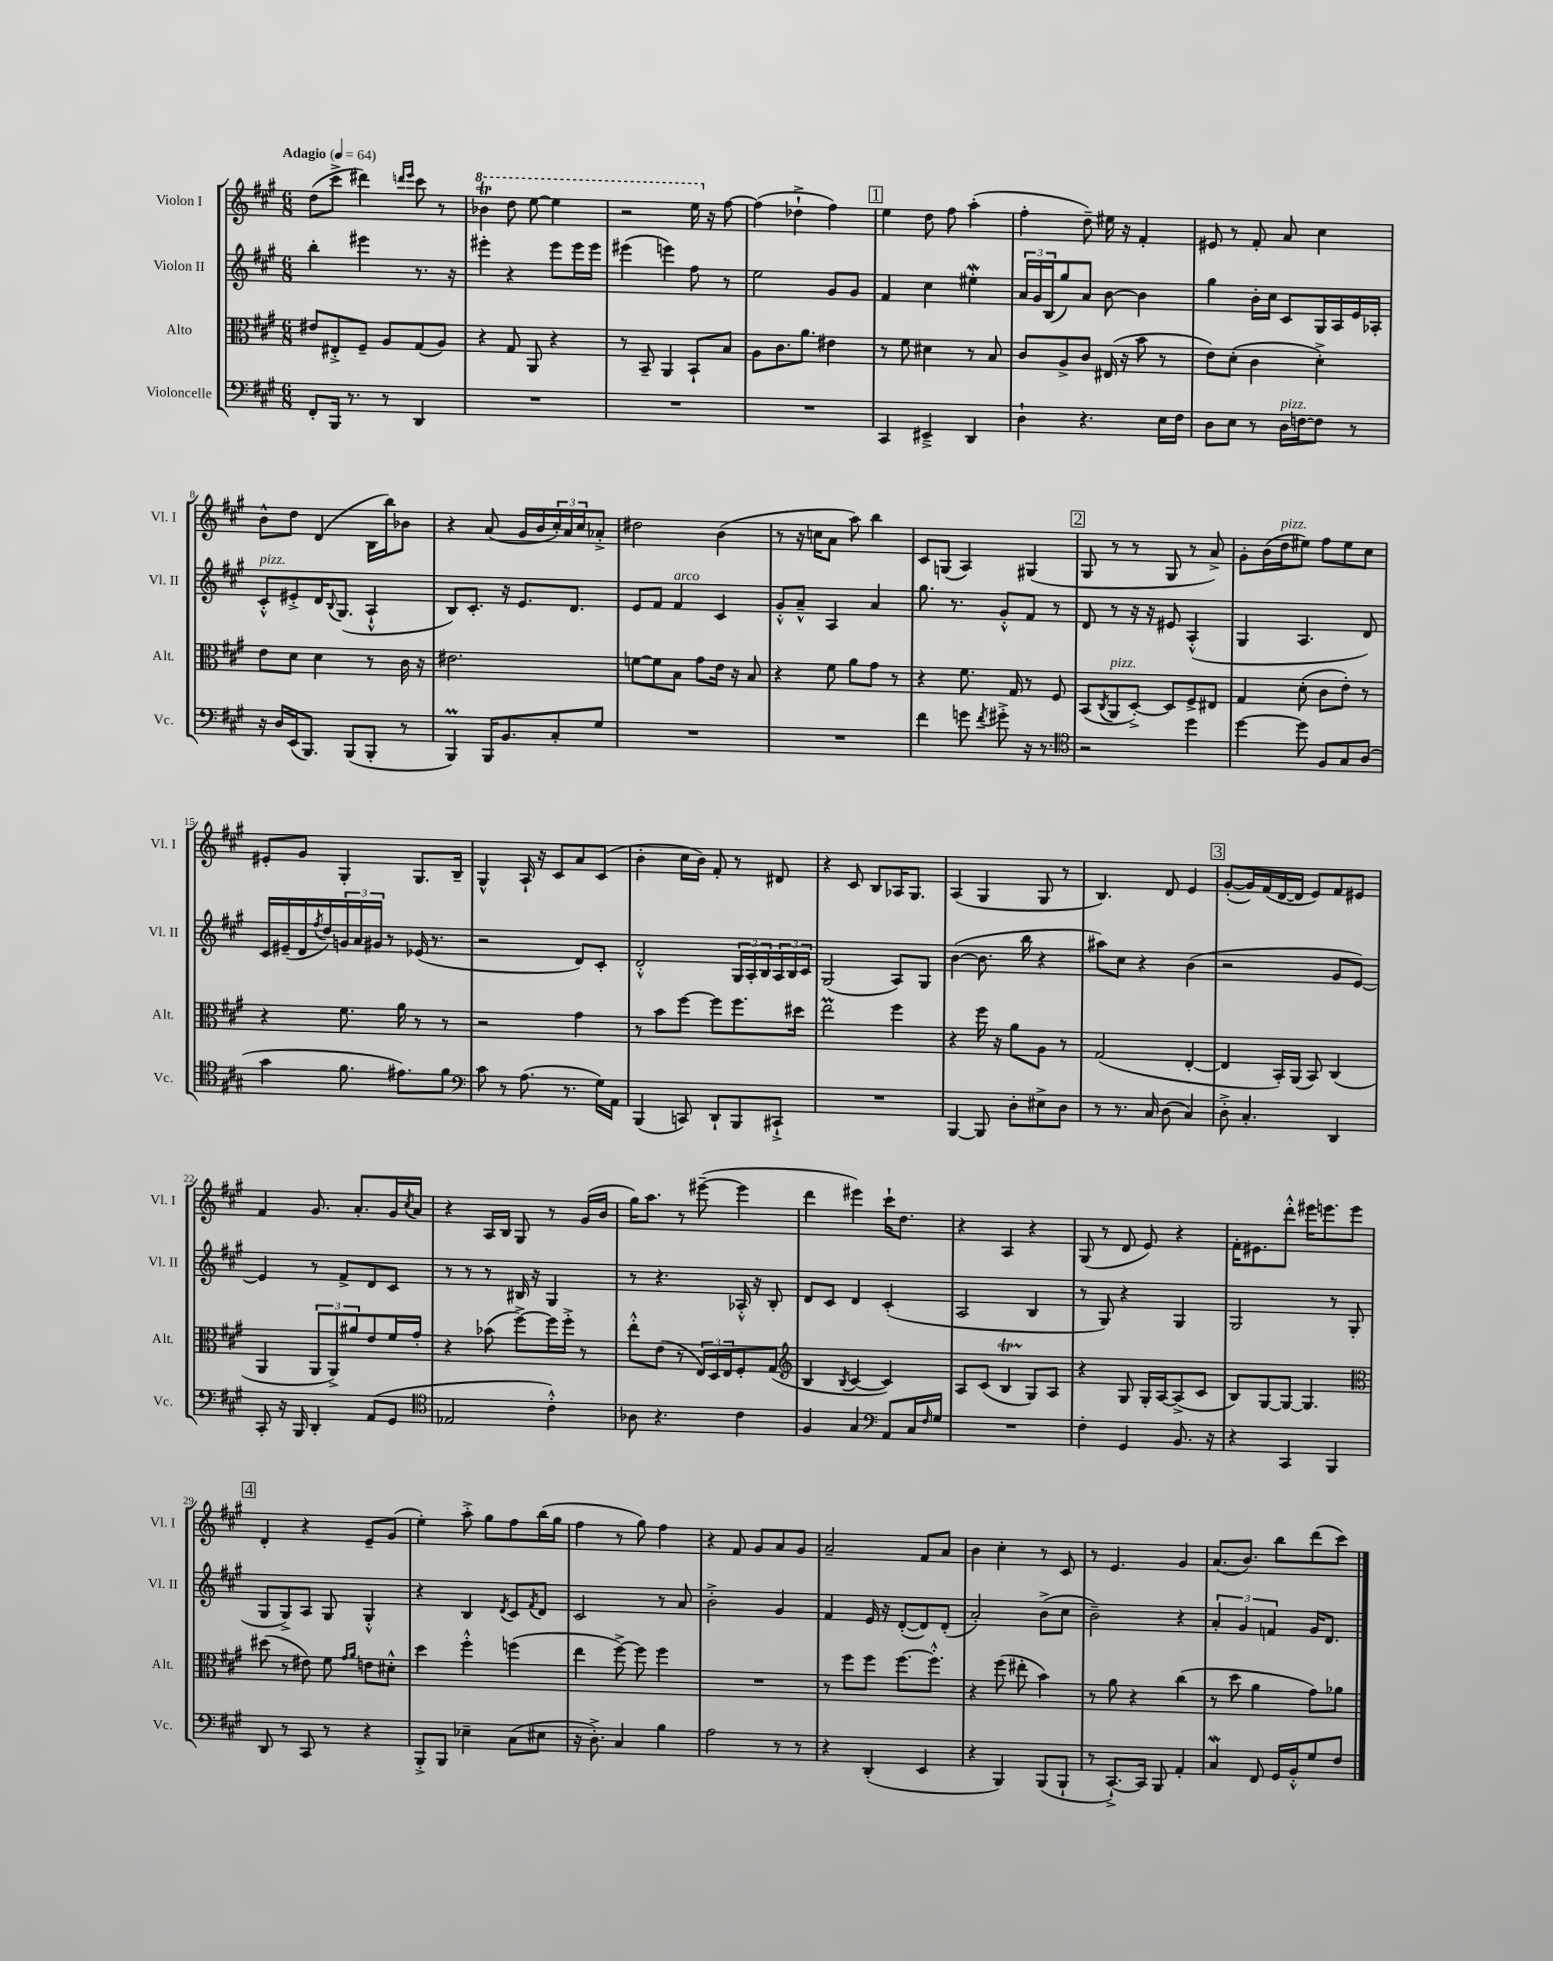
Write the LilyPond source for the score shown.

<<
\new StaffGroup <<
\new Staff = "s0" \with { instrumentName = "Violon I" shortInstrumentName = "Vl. I" } {
    \clef treble \key a \major \numericTimeSignature \time 6/8 \tempo "Adagio" 4 = 64
    d''8( cis'''8-> dis'''4) \grace { d'''16 e'''16 } cis'''8 r8 |
    \ottava #1 bes''4\trill d'''8 e'''8~ e'''4 |
    r2 e'''16 \ottava #0 r16 fis''8~ |
    fis''4( des''4-!-> fis''4) |
    \mark \markup { \box "1" } e''4 d''8 fis''8 a''4-.( |
    fis''4-. d''8--) eis''16 r16 fis'4-. |
    eis'8 r8 fis'8-. a'8 cis''4 |
    b'8-^ d''8 d'4( b16 b''16) bes'8 |
    r4 a'8( gis'16 b'16 \tuplet 3/2 { cis''16-.) a'16 cis''16 } aes'8-.-> |
    dis''2 b'4( |
    r8 r16 c''16 a'8 a''8) b''4 |
    cis'8 g8( a4) gis4( |
    \mark \markup { \box "2" } gis8 r8 r8 gis8 r8 a'8->) |
    gis'8-. b'16( d''16^\markup { \italic "pizz." } eis''8) fis''8 eis''8 cis''8 |
    eis'8-. gis'8 gis4-. gis8. b16-- |
    gis4-^ a16-! r16 cis'8 a'8 cis'8( |
    b'4-. cis''16 b'16) fis'8-. r8 dis'8 |
    r4 cis'8 b8 aes16 gis8. |
    a4( gis4 gis8 r8 |
    b4.) d'8 e'4 |
    \mark \markup { \box "3" } gis'8~-.( gis'16) fis'16( d'16~ d'16 e'8) fis'8 eis'8 |
    fis'4 gis'8. a'8.-. gis'16 \acciaccatura { cis''8 } a'16 |
    r4 a16 b16 gis8 r8 gis'16( b'16 |
    gis''16) a''8. r8 eis'''8~--( eis'''4 |
    d'''4 eis'''4) cis'''16-! d''8. |
    r4 a4 r4 |
    gis8( r8 d'8 e'8) r4 |
    fis'16-. eis'8. d'''8-.-^ eis'''16 e'''8. e'''8 |
    \mark \markup { \box "4" } d'4-. r4 e'8-- gis'8( |
    e''4-.) a''8-.-> gis''8 fis''8 b''16( gis''16 |
    fis''4 r8 gis''8) fis''4 |
    r4 fis'8 gis'8 a'8 gis'8 |
    a'2-- fis'8 a'8 |
    b'4 cis''4-. r8 cis'8 |
    r8 e'4. gis'4 |
    a'8.( b'8.) b''8 d'''8( cis'''8) \bar "|." |
}
\new Staff = "s1" \with { instrumentName = "Violon II" shortInstrumentName = "Vl. II" } {
    \clef treble \key a \major \numericTimeSignature \time 6/8
    b''4-. eis'''4 r8. r16 |
    eis'''4-. r4 eis'''8 eis'''16 eis'''16 |
    eis'''4( e'''4) fis''8 r8 |
    e''2 gis'8 gis'8 |
    \mark \markup { \box "1" } fis'4 cis''4 eis''4-.\mordent |
    \tuplet 3/2 { a'16 gis'16 b16( } gis''8) a'8 b'8~ b'4 |
    gis''4 b'16-. cis''16 cis'8 gis16 a16 e'16 aes16-. |
    cis'8-.-^^\markup { \italic "pizz." } eis'8-.-> d'16 \appoggiatura { b8 } gis8.( a4-!-^ |
    b8) cis'8.-. r16 e'8. d'8. |
    e'8 fis'8 fis'4^\markup { \italic "arco" } cis'4 |
    gis'8-.-^ a'8---^ a4 a'4 |
    gis''8. r8. gis'8-.-^ fis'8 r8 |
    \mark \markup { \box "2" } d'8 r8 r16 r16 eis'8 a4-.-^( |
    gis4 a4. d'8) |
    cis'16 eis'16--( d'16 \acciaccatura { fis''8 } d''16) \tuplet 3/2 { g'16 a'16 gis'16 } r8 ees'16( r8. |
    r2 d'8) cis'8-. |
    d'2-.-^ \tuplet 3/2 { gis16 a16-. b16 } \tuplet 3/2 { a16 b16 cis'16 } |
    gis2( a8) gis8 |
    b'4~( b'8. b''16 r4 |
    ais''8) cis''8 r4 b'4( |
    \mark \markup { \box "3" } r2 gis'8 e'8~) |
    e'4 r8 fis'8-> d'8 cis'8 |
    r8 r8 r8 bis16 r16 gis4 |
    r8 r4. aes16-.-^ r16 b8-. |
    d'8 cis'8 d'4 cis'4-.( |
    a2 b4 |
    r8 gis8) r4 gis4 |
    gis2 r8 gis8( |
    \mark \markup { \box "4" } gis8 gis8->) a8 gis8 gis4-.-^ |
    r4 b4 \acciaccatura { d'8 } cis'8 \acciaccatura { fis'8 } d'8 |
    cis'2 r8 a'8 |
    b'2-.-> gis'4 |
    fis'4 e'16 r16 d'8~-.( d'8) d'8-.( |
    a'2-.) b'8->( cis''8 |
    b'2--) r4 |
    \tuplet 3/2 { a'4-. gis'4 f'4 } gis'16 d'8. \bar "|." |
}
\new Staff = "s2" \with { instrumentName = "Alto" shortInstrumentName = "Alt." } {
    \clef alto \key a \major \numericTimeSignature \time 6/8
    eis'8 eis8-.-> fis8-- a8 gis8( a8) |
    r4 gis8 a,8 r4 |
    r8 b,8-- a,4 b,8-! b8 |
    a8 cis'8. a'8. eis'4 |
    \mark \markup { \box "1" } r8 fis'8 dis'4 r8 b8 |
    cis'8 a8-> cis'8 eis16( r16 b'8 r8 |
    e'8) d'8-.( cis'4 d'4-.->) |
    e'8 d'8 d'4 r8 cis'16 r16 |
    eis'2. |
    f'8~ f'8 b8 gis'8 e'16 r16 b8 |
    r4 fis'8 a'8 gis'8 r8 |
    r4 fis'8. gis16 r8 fis8 |
    \mark \markup { \box "2" } b,8( \acciaccatura { cis8 } a,8^\markup { \italic "pizz." } d8~-.->) d8 fis8-> eis8 |
    gis4 d'8-.( cis'8 e'8-.) r8 |
    r4 fis'8. a'16 r8 r8 |
    r2 gis'4 |
    r8 b'8 fis''8~ fis''8 fis''8. dis''16 |
    e''2\prall fis''4 |
    r4 fis''16 r16 a'8 a8 r8 |
    gis2( e4~-. |
    \mark \markup { \box "3" } e4 b,16-.) a,16( b,8) cis4( |
    a,4 \tuplet 3/2 { a,8 a,8->) ais'8 } e'8 fis'16 gis'16-. |
    r4 bes'8( fis''8~->) fis''16 fis''16-.-> r8 |
    e''8-.-^ e'8( r8 \tuplet 3/2 { e16) d16 e16 } fis8-. gis8( |
    \clef treble b4 \acciaccatura { b8 } cis'4~ cis'4) |
    a8 cis'8( b4\startTrillSpan gis8\stopTrillSpan) a8 |
    r4 gis8 gis16-. a16~ a8->( cis'8 |
    b8) gis8~ gis8~ gis4. |
    \mark \markup { \box "4" } \clef alto dis''8( r8 eis'8) fis'8 \grace { gis'16 a'16 } e'8 dis'8-.-^ |
    d''4 fis''4-.-^ f''4( |
    e''4 fis''8~->) fis''8 fis''4 |
    R2. |
    r8 fis''8 fis''8 fis''8.~ fis''8.-.-^ |
    r4 fis''8( eis''8-. b'4) |
    r8 a'8 r4 cis''4( |
    r8 d''8 a'4 gis'8) aes'8 \bar "|." |
}
\new Staff = "s3" \with { instrumentName = "Violoncelle" shortInstrumentName = "Vc." } {
    \clef bass \key a \major \numericTimeSignature \time 6/8
    fis,8-. b,,16 r8. r8 d,4 |
    R2. |
    R2. |
    R2. |
    \mark \markup { \box "1" } cis,4 eis,4---> d,4 |
    d4-! r4. e16 fis16 |
    d8 e8 r8 d16^\markup { \italic "pizz." } f16~ f8 r8 |
    r16 d16 e,16( b,,8.) b,,8( b,,8-. r8 |
    b,,4\prall) b,,16 b,8. cis8-. gis8 |
    R2. |
    R2. |
    fis'4 g'8 \acciaccatura { fis'8 } gis'8-.-> r16 r8. |
    \mark \markup { \box "2" } \clef tenor r2 d''4 |
    d''4~ d''8 fis8 gis8 a8( |
    gis'4 fis'8. eis'8.) fis'8 |
    \clef bass cis'8 r8 a8.( r8. gis16) a,16 |
    b,,4( c,8) d,8-! b,,8 cis,8-!-> |
    R2. |
    b,,4~ b,,8 d8-. eis8-> d8 |
    r8 r8. cis16 d8( cis4) |
    \mark \markup { \box "3" } d8-.-> cis4.-. d,4 |
    cis,8-. r16 b,,16 d,4-. a,8( gis,8 |
    \clef tenor ees2 cis'4-.-^) |
    aes8 r4. cis'4 |
    fis4 gis4 \clef bass a,8 cis16 \grace { fis16 } gis16 |
    R2. |
    fis4-. gis,4 b,8. r16 |
    r4 cis,4 b,,4 |
    \mark \markup { \box "4" } d,8 r8 cis,8 r8 r4 |
    b,,8-.-> b,,8 ees4-- cis8( eis8 |
    r16 d8.-.->) cis4 b4 |
    a2 r8 r8 |
    r4 d,4-.( e,4 |
    r4 b,,4) b,,8( b,,8-! |
    r8 cis,8.~-!->) cis,16 b,,8 a,4-. |
    cis4\mordent fis,8 gis,16 b,16-.-^ gis8 fis8 \bar "|." |
}
>>
>>
